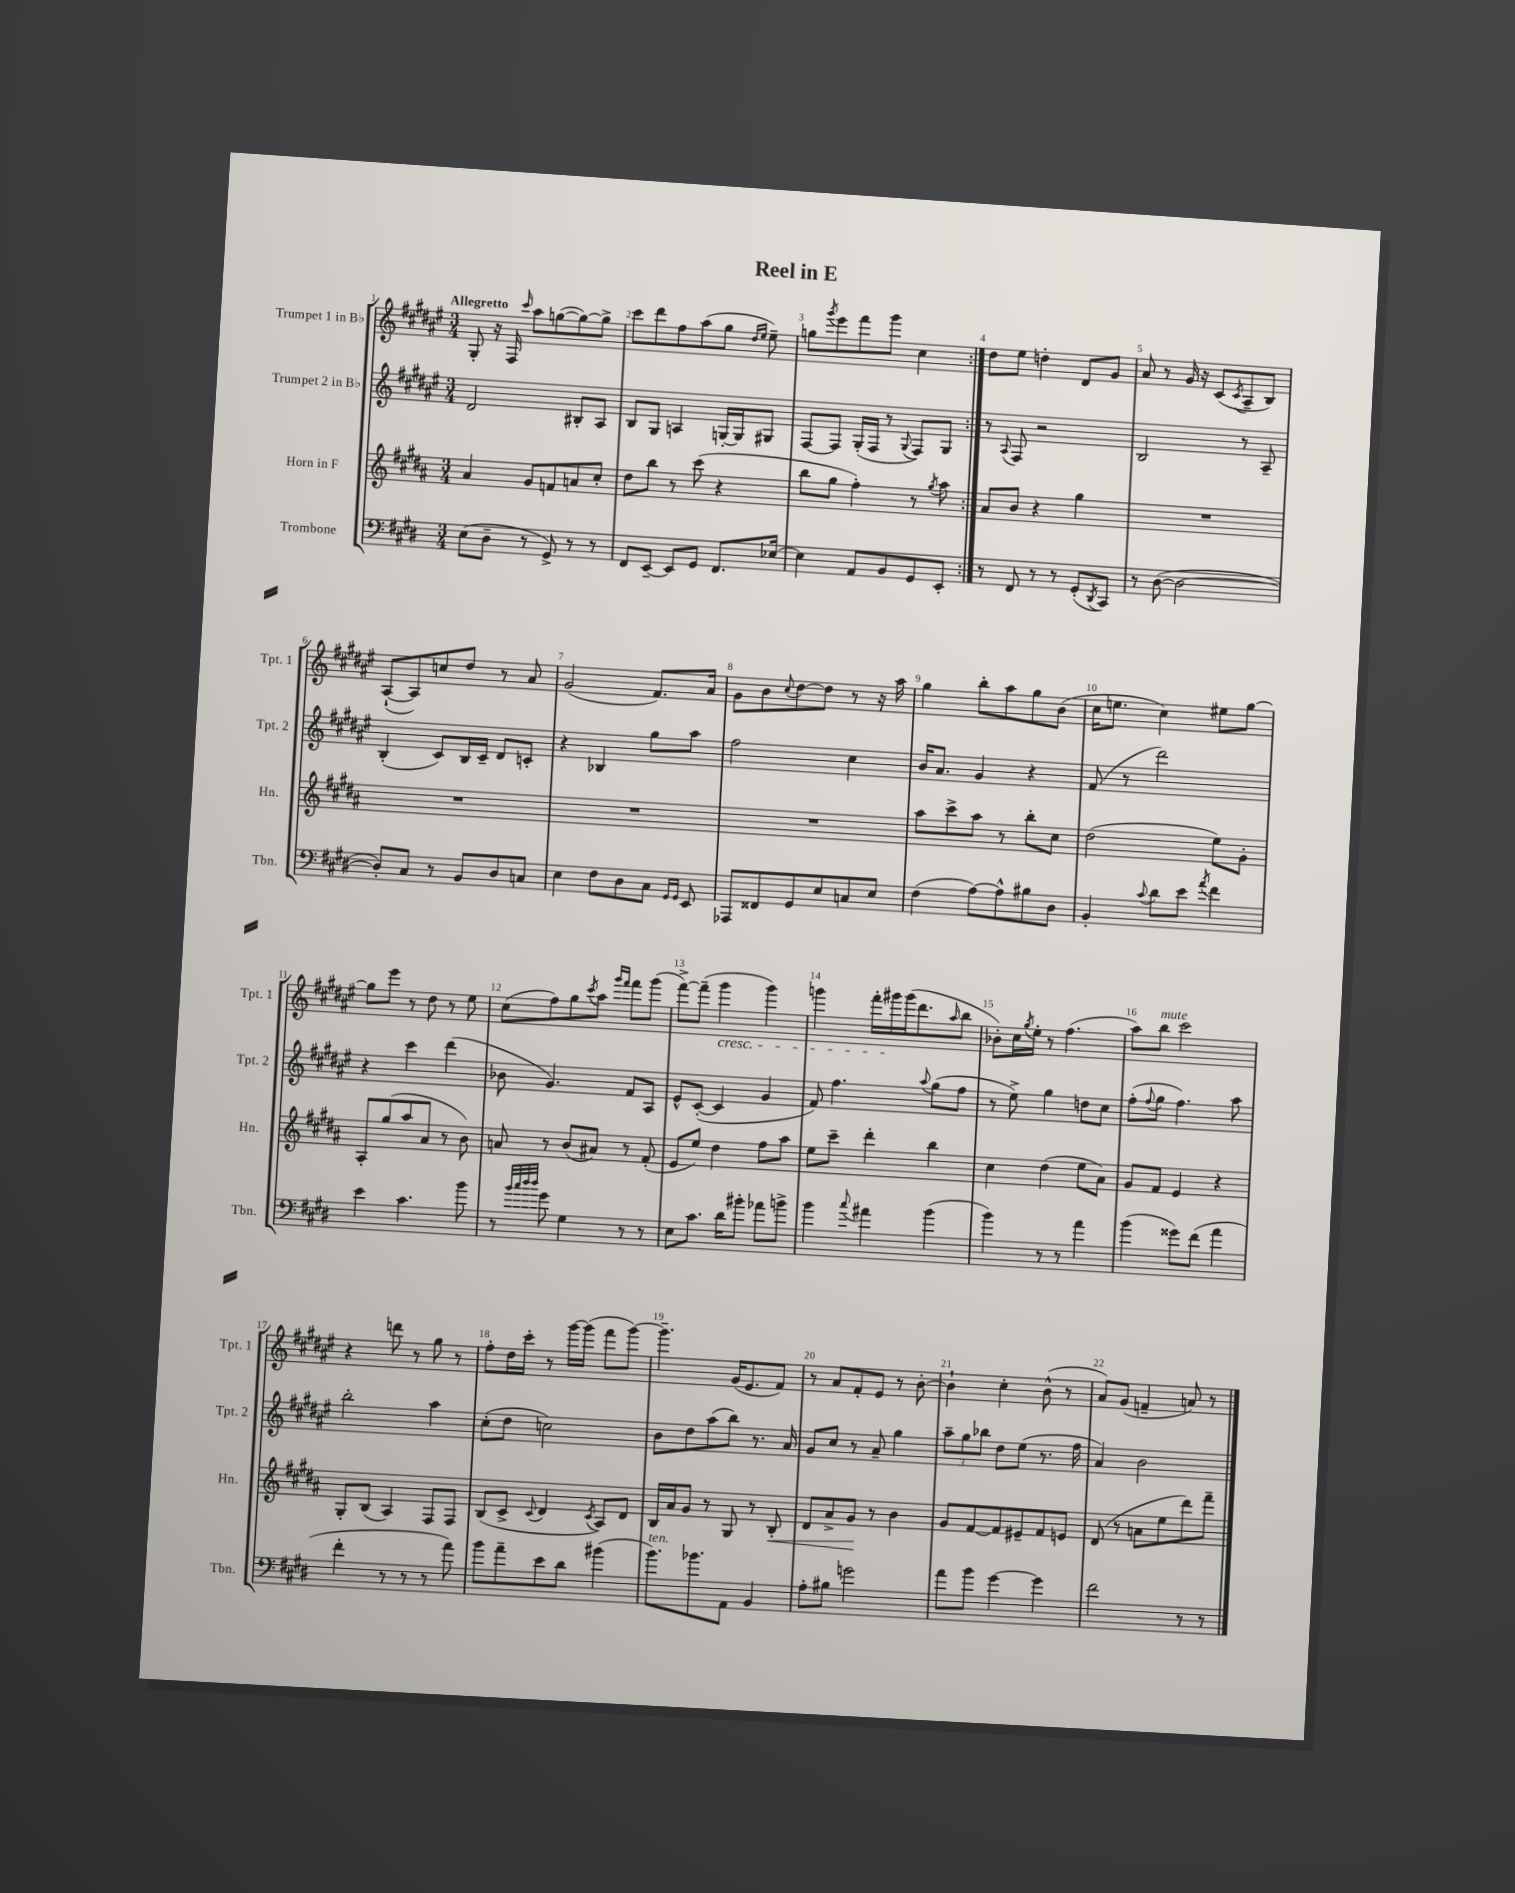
\header { title = "Reel in E" }
<<
\new StaffGroup <<
\new Staff = "s0" \with { instrumentName = "Trumpet 1 in Bb" shortInstrumentName = "Tpt. 1" } {
    \clef treble \key fis \major \numericTimeSignature \time 3/4 \tempo "Allegretto"
    \repeat volta 2 { gis8-. r16 fis16 \grace { cis'''16 } ais''8 g''8~( g''8~) g''8-> |
    cis'''8 dis'''8 fis''8 ais''8( gis''8 \grace { dis''16 eis''16 } eis''8--) |
    g''8 \acciaccatura { gis'''8 } eis'''8 fis'''8 gis'''8 cis''4 | }
    dis''8 eis''8 d''4-. dis'8 gis'8 |
    ais'8 r8 gis'16 r16 cis'8( \acciaccatura { cis'8 } ais8-- b8) |
    ais8~-!( ais8) c''8 dis''8 r8 ais'8 |
    gis'2( fis'8.) ais'16 |
    gis'8 b'8 \appoggiatura { cis''8 } dis''8~ dis''8 r8 r16 ais''16 |
    gis''4 b''8-. ais''8 gis''8 b'8( |
    cis''16 e''8. cis''4) eis''8 gis''8~ |
    gis''8 eis'''8 r8 dis''8 r8 eis''8 |
    cis''8( fis''8) gis''8 \acciaccatura { cis'''8 } ais''8 \grace { gis'''16 fis'''16 } fis'''8 gis'''8( |
    fis'''8~->) fis'''8--( gis'''4\cresc gis'''4) |
    g'''4 fis'''16-. gis'''16\! gis'''16( dis'''8. \grace { ais''16 } b''8 |
    bes'8-.) cis''16 \acciaccatura { gis''8 } eis''16-. r8 fis''4.( |
    ais''8) b''8^\markup { \italic "mute" } cis'''2 |
    r4 d'''8 r8 gis''8 r8 |
    fis''8-. dis''16 cis'''16-. r8 gis'''16~ gis'''16( fis'''8 gis'''8~) |
    gis'''4.-- gis'16( eis'8. fis'8) |
    r8 ais'8 fis'8-. eis'8 r8 b'8~-. |
    b'4-! cis''4-. b'8-^( r8 |
    ais'8) gis'8( f'4-- a'8) r8 \bar "|." |
}
\new Staff = "s1" \with { instrumentName = "Trumpet 2 in Bb" shortInstrumentName = "Tpt. 2" } {
    \clef treble \key fis \major \numericTimeSignature \time 3/4
    \repeat volta 2 { dis'2 bis8-. ais8 |
    b8 gis8 a4 g16~-. g16 gis8 |
    fis8~ fis8 gis16-.( fis16 r8 \appoggiatura { gis8 } fis8) gis8 | }
    r8 \appoggiatura { ais8 } fis8 r2 |
    b2 r8 ais8-- |
    b4-.( cis'8) b16 cis'16-- dis'8 c'8-. |
    r4 bes4 gis''8 ais''8 |
    fis''2 cis''4 |
    b'16 ais'8. gis'4 r4 |
    fis'8( r8 dis'''2) |
    r4 cis'''4 dis'''4( |
    bes'8 gis'4.) fis'8 ais8 |
    eis'8-^ cis'8~-.( cis'4 gis'4 |
    fis'8) fis''4. \appoggiatura { ais''8 } gis''8( fis''8 |
    r8 eis''8->) gis''4 d''8 cis''8 |
    fis''8-.( \appoggiatura { fis''8 } gis''8 fis''4.) ais''8 |
    b''2-. ais''4 |
    cis''8-.( dis''8 c''2) |
    b'8 dis''8 ais''8( b''8) r8. ais'16 |
    gis'8 cis''8 r8 ais'8-- gis''4 |
    \tuplet 3/2 { ais''8-- gis''8 bes''8 } dis''8 eis''8( r8. fis''16 |
    ais'4) b'2 \bar "|." |
}
\new Staff = "s2" \with { instrumentName = "Horn in F" shortInstrumentName = "Hn." } {
    \clef treble \key b \major \numericTimeSignature \time 3/4
    \repeat volta 2 { ais'4 gis'8 f'8 a'8 cis''8-. |
    dis''8 b''8 r8 cis'''8( r4 |
    b''8 gis''8 fis''4-.) r8 \acciaccatura { gis''8 } ais''8 | }
    ais'8 b'8 r4 gis''4 |
    R2. |
    R2. |
    R2. |
    R2. |
    ais''8 cis'''8-> ais''8 r8 b''8-. cis''8 |
    dis''2( e''8) gis'8-. |
    ais8-. gis''8( ais''8 ais'8 r8 b'8) |
    a'8 r8 b'8( ais'8) r8 fis'8-.( |
    e'8 e''8) dis''4 fis''8 ais''8 |
    e''8 cis'''8-- dis'''4-. b''4 |
    cis''4 dis''4( e''8 ais'8) |
    gis'8 fis'8 e'4 r4 |
    gis8-. b8( ais4) fis8 fis8 |
    b8( cis'8-> \appoggiatura { cis'8 } dis'4 \acciaccatura { cis'8 } ais8) dis'8 |
    b16 ais'16 gis'8 r8 gis8 r8 b8-.\< |
    dis'8 ais'8-> gis'8\! r8 b'4 |
    gis'8 fis'8~ fis'8 eis'8-- fis'8 e'8 |
    dis'8( r8 a'8 e''8 dis'''8) fis'''8-- \bar "|." |
}
\new Staff = "s3" \with { instrumentName = "Trombone" shortInstrumentName = "Tbn." } {
    \clef bass \key e \major \numericTimeSignature \time 3/4
    \repeat volta 2 { e8( dis8-- r8 gis,8->) r8 r8 |
    fis,8 e,8~-- e,8 gis,8 fis,8. ees16~ |
    ees4 a,8 b,8 gis,8 e,8-. | }
    r8 fis,8 r8 r8 gis,8-.( \acciaccatura { dis,8 } cis,8) |
    r8 dis8~( dis2~ |
    dis8-.) cis8 r8 b,8 dis8 c8 |
    e4 fis8 dis8 cis8 \grace { gis,16 gis,16 } e,8 |
    aes,,8 fisis,8 gis,8 e8 c8 e8 |
    fis4( a8~) a8-^ bis8 dis8 |
    b,4-. \appoggiatura { cis'8 } dis'8 e'8 \acciaccatura { a'8 } fis'4 |
    e'4 cis'4. b'8 |
    r8 \grace { b'32 cis''32 dis''32 dis''32 } gis'8 gis4 r8 r8 |
    e8 cis'8. dis'16 bis'8-. aes'8 b'8-> |
    b'4 \appoggiatura { cis''8 } ais'4 b'4( |
    b'4) r8 r8 a'4 |
    b'4( gisis'8) fis'8( a'4 |
    fis'4-. r8 r8 r8 a'8) |
    b'8 a'8-- e'8 dis'8 bis'4( |
    b'8.^\markup { \italic "ten." }) bes'8. a,8 b,4 |
    a8-. bis8 g'2 |
    a'8 b'8 gis'4~ gis'4 |
    fis'2 r8 r8 \bar "|." |
}
>>
>>
\layout { \context { \Score \override BarNumber.break-visibility = ##(#f #t #t) barNumberVisibility = #all-bar-numbers-visible } }
